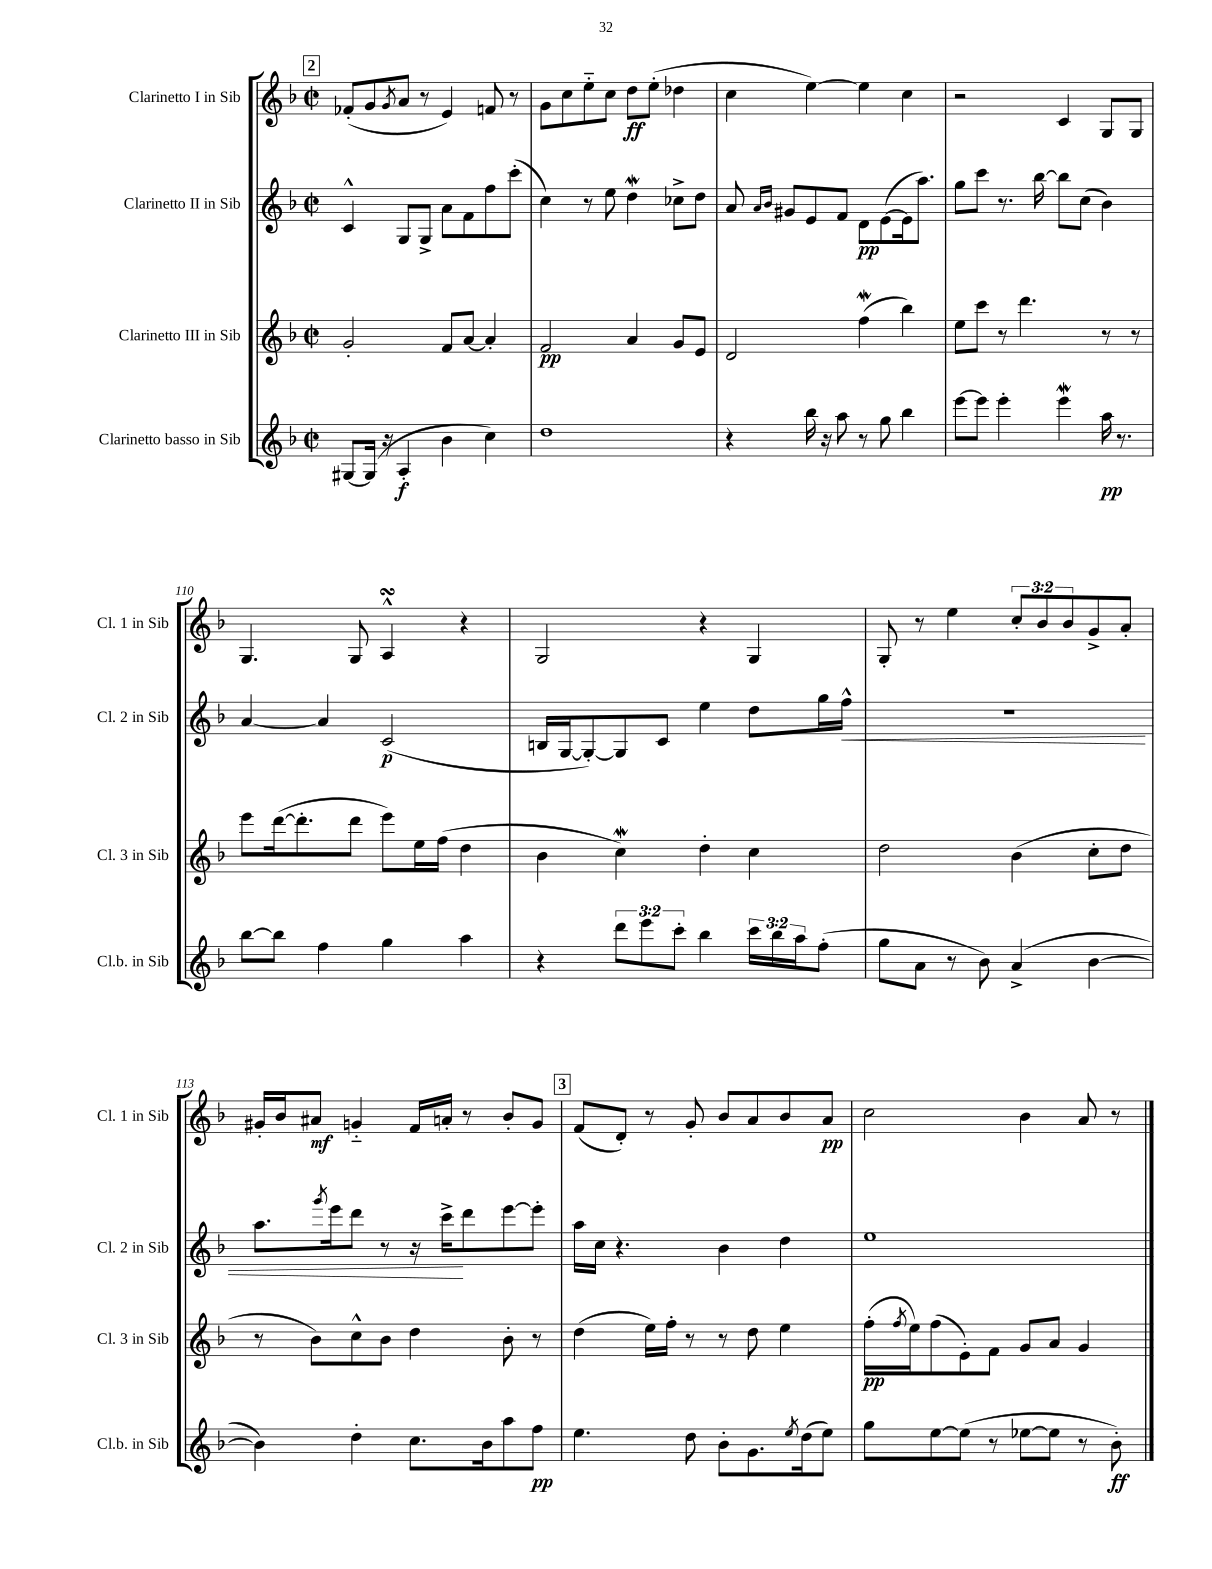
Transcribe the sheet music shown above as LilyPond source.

<<
\new StaffGroup <<
\new Staff = "s0" \with { instrumentName = "Clarinetto I in Sib" shortInstrumentName = "Cl. 1 in Sib" } {
    \clef treble \key f \major \defaultTimeSignature \time 2/2 \override Staff.TupletNumber.text = #tuplet-number::calc-fraction-text
    \mark \markup { \box "2" } fes'8-.( g'8 \acciaccatura { g'8 } a'8 r8 e'4) f'8 r8 |
    g'8 c''8 e''8-_ c''8 d''8\ff e''8-.( des''4 |
    c''4 e''4~) e''4 c''4 |
    r2 c'4 g8 g8 |
    g4. g8 a4-^\turn r4 |
    g2 r4 g4 |
    g8-. r8 e''4 \tuplet 3/2 { c''8-. bes'8 bes'8 } g'8-> a'8-. |
    gis'16-. bes'16 ais'8\mf g'4-_ f'16 a'16-. r8 bes'8-. g'8 |
    \mark \markup { \box "3" } f'8( d'8-.) r8 g'8-. bes'8 a'8 bes'8 a'8\pp |
    c''2 bes'4 a'8 r8 \bar "|." |
}
\new Staff = "s1" \with { instrumentName = "Clarinetto II in Sib" shortInstrumentName = "Cl. 2 in Sib" } {
    \clef treble \key f \major \defaultTimeSignature \time 2/2
    \mark \markup { \box "2" } c'4-^ g8 g8-> a'8 f'8 f''8 c'''8-.( |
    c''4) r8 e''8 d''4\mordent ces''8-> d''8 |
    a'8 \grace { a'16 bes'16 } gis'8 e'8 f'8 d'8\pp e'8~( e'16 a''8.) |
    g''8 c'''8 r8. bes''16~ bes''8 c''8( bes'4) |
    a'4~ a'4 c'2\p( |
    b16 g16~ g8~-.) g8 c'8 e''4 d''8 g''16 f''16-^\< |
    R1 |
    a''8. \acciaccatura { g'''8 } e'''16 d'''8 r8 r16 c'''16->\! d'''8 e'''8~ e'''8-. |
    \mark \markup { \box "3" } a''16 c''16 r4. bes'4 d''4 |
    e''1 \bar "|." |
}
\new Staff = "s2" \with { instrumentName = "Clarinetto III in Sib" shortInstrumentName = "Cl. 3 in Sib" } {
    \clef treble \key f \major \defaultTimeSignature \time 2/2
    \mark \markup { \box "2" } g'2-. f'8 a'8~ a'4-. |
    f'2\pp a'4 g'8 e'8 |
    d'2 f''4\mordent( bes''4) |
    e''8 c'''8 r8 d'''4. r8 r8 |
    e'''8 d'''16~( d'''8.-. d'''8 e'''8) e''16 f''16( d''4 |
    bes'4 c''4\mordent) d''4-. c''4 |
    d''2 bes'4( c''8-. d''8 |
    r8 bes'8) c''8-^ bes'8 d''4 bes'8-. r8 |
    \mark \markup { \box "3" } d''4( e''16) f''16-. r8 r8 d''8 e''4 |
    f''16-.\pp( \acciaccatura { f''8 } e''16) f''8( e'8-.) f'8 g'8 a'8 g'4 \bar "|." |
}
\new Staff = "s3" \with { instrumentName = "Clarinetto basso in Sib" shortInstrumentName = "Cl.b. in Sib" } {
    \clef treble \key f \major \defaultTimeSignature \time 2/2 \override Staff.TupletNumber.text = #tuplet-number::calc-fraction-text
    \mark \markup { \box "2" } gis8~ gis16( r16 a4-.\f bes'4 c''4) |
    d''1 |
    r4 bes''16 r16 a''8 r8 g''8 bes''4 |
    e'''8~ e'''8 e'''4-. e'''4\mordent a''16\pp r8. |
    bes''8~ bes''8 f''4 g''4 a''4 |
    r4 \tuplet 3/2 { d'''8 e'''8 c'''8-. } bes''4 \tuplet 3/2 { c'''16 bes''16 a''16 } f''8-.( |
    g''8 a'8 r8 bes'8) a'4->( bes'4~ |
    bes'4) d''4-. c''8. bes'16 a''8 f''8\pp |
    \mark \markup { \box "3" } e''4. d''8 bes'8-. g'8. \acciaccatura { e''8 } d''16( e''8) |
    g''8 e''8~ e''8( r8 ees''8~ ees''8 r8 bes'8-.\ff) \bar "|." |
}
>>
>>
\layout { \context { \Score currentBarNumber = #106 } }
